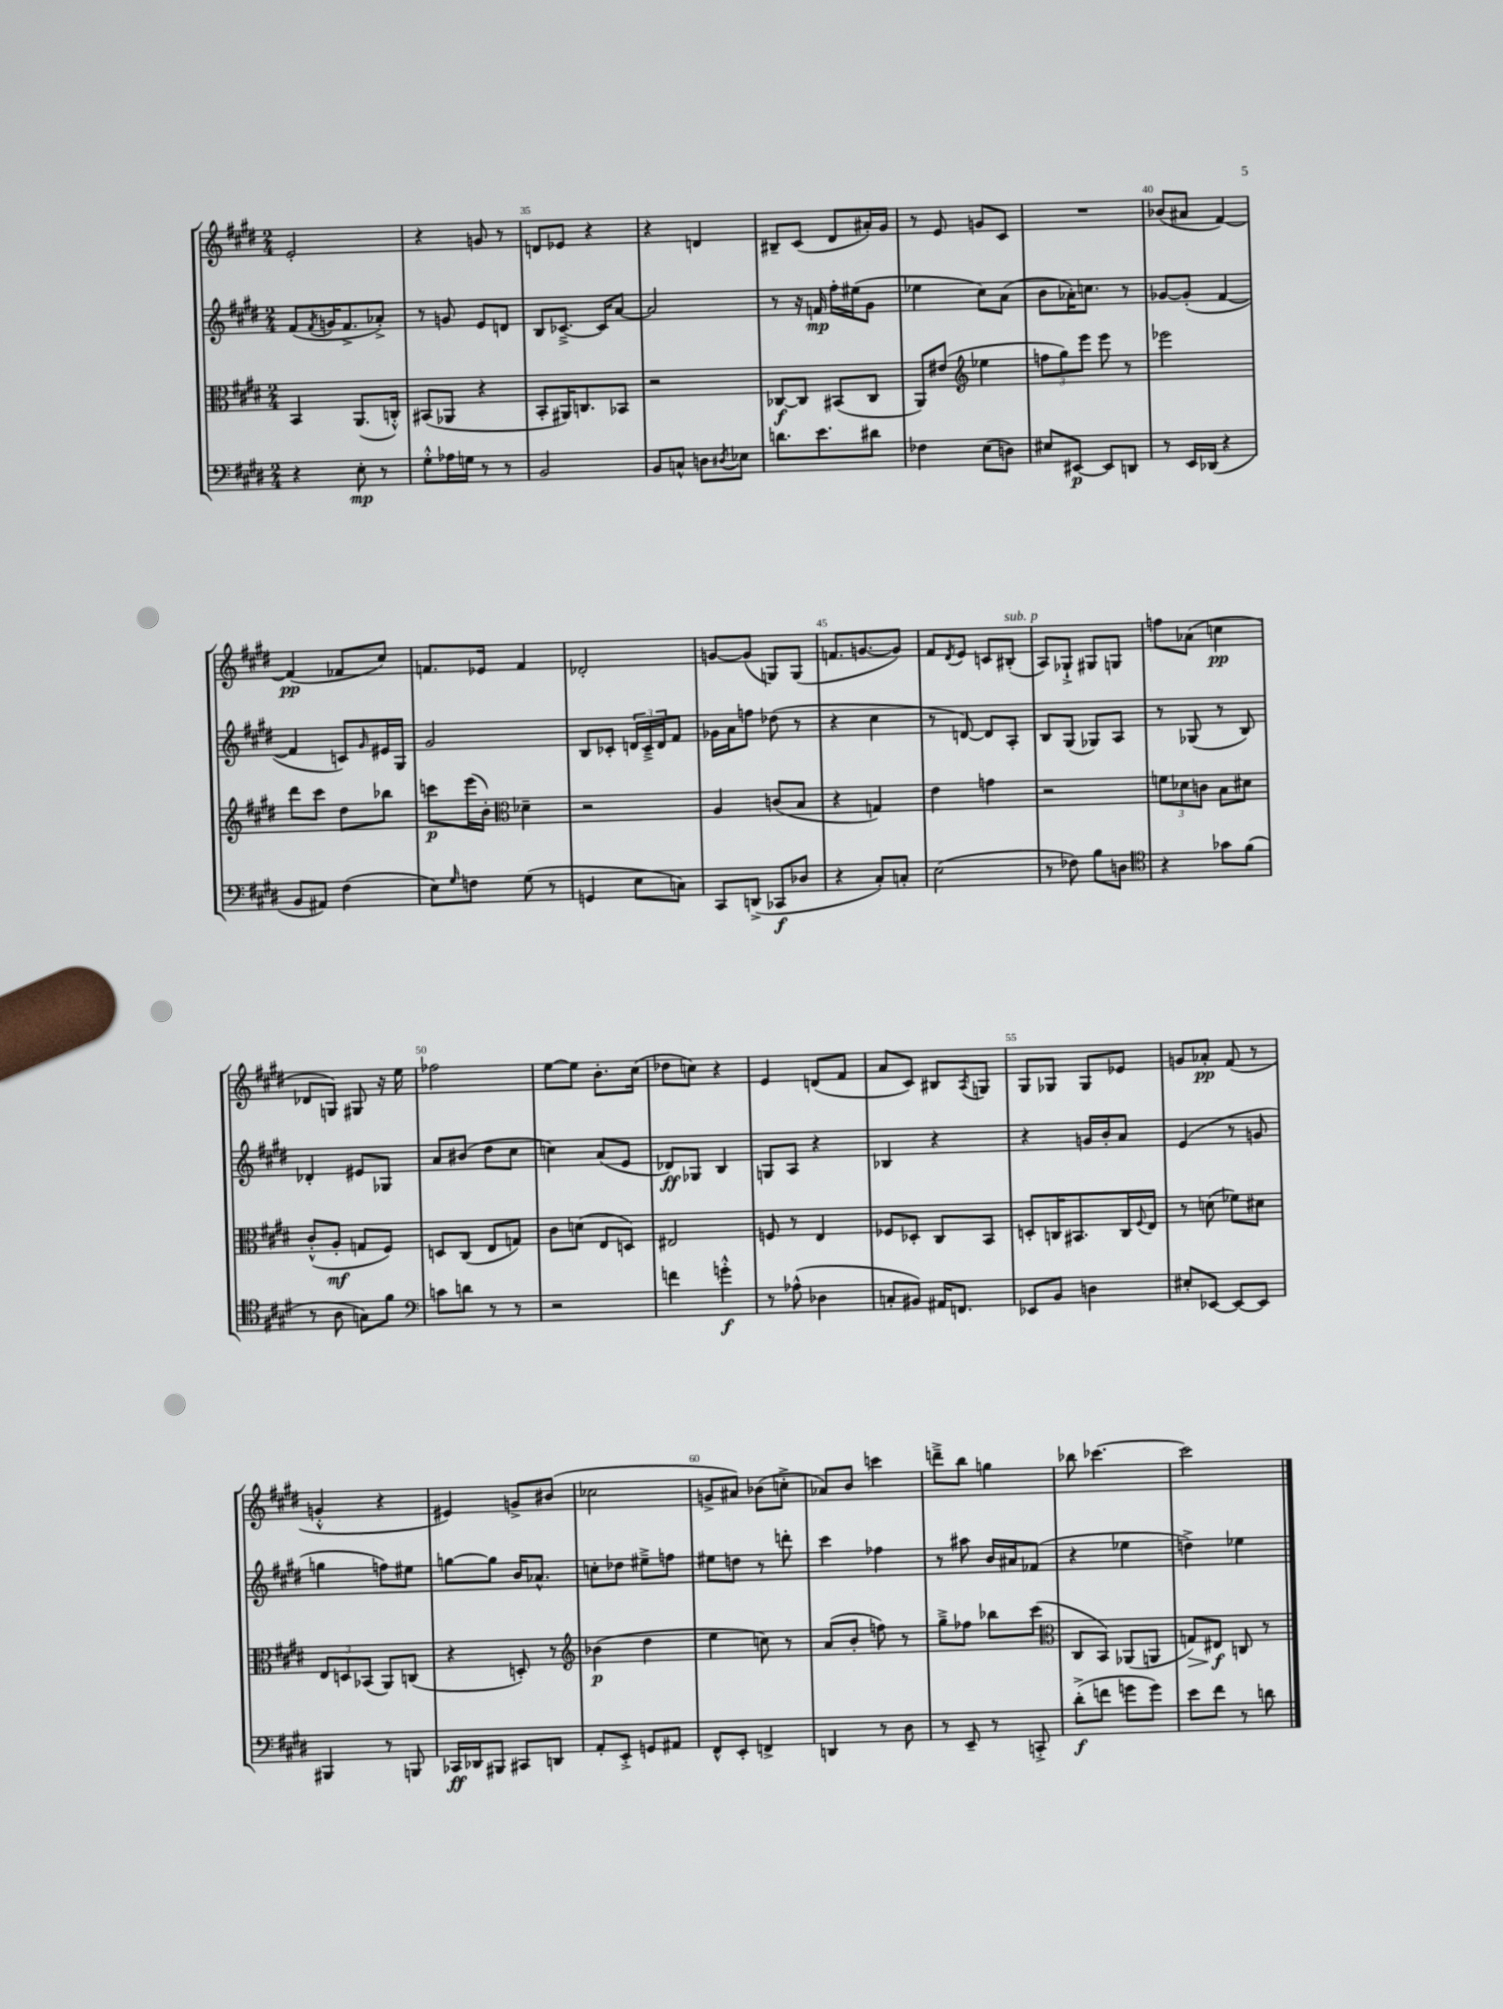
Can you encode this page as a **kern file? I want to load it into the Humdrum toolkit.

**kern	**kern	**kern	**kern
*staff4	*staff3	*staff2	*staff1
*clefF4	*clefC3	*clefG2	*clefG2
*k[f#c#g#d#]	*k[f#c#g#d#]	*k[f#c#g#d#]	*k[f#c#g#d#]
*M2/4	*M2/4	*M2/4	*M2/4
4r	4BB	(8f#	2e'
.	.	8qf#	.
.	.	16g	.
.	.	8.f#^	.
8E'	(8.AA	.	.
8r	.	8a-'^)	.
.	16C'^^)	.	.
=	=	=	=
8G#'^^	(8BB#	8r	4r
16A-	8AA-	8g	.
16G	.	.	.
8r	4r	8e	8g
8r	.	8d	8r
=	=	=	=
2BB	8BB'	8B	8d
.	16AA#)	[8.c-~^	8e-
.	8.C	.	.
.	.	.	4r
.	.	16c-]	.
.	8BB-	[8a	.
=	=	=	=
8BB	2r	2a]	4r
8C^^	.	.	.
8D	.	.	4d
8qD#	.	.	.
8E-	.	.	.
=	=	=	=
8.d	[8C-	8r	8B#~
.	8C-]	16r	(8c#
8.e	.	16f	.
.	(8BB#	16ff#'	8d#
.	.	(16ee#	.
8d#	8C-	8g#	16a#')
.	.	.	16g#
=	=	=	=
4F-	8AA)	4ee-	8r
.	(8e#	.	8e
*	*clefG2	*	*
(8E	4ee-	8cc#)	8g
8D)	.	(8a	8c#
=	=	=	=
8E#	12ff	8b	2r
.	12gg#)	.	.
[8EE#	.	16a-')	.
.	12eee	.	.
.	.	8.cc	.
8EE#]	8eee	.	.
8DD	8r	8r	.
=	=	=	=
8r	2eee-	[8g-	(8b-
16EE	.	(8g-']	8a#
(16DD-	.	.	.
4r	.	[4f#	[4f#)
=	=	=	=
8BB	8ddd#	4f#]	(4f#]
8AA#)	8ccc#	.	.
(4F#	8dd#	8c)	8f-
.	.	16qqg#	.
.	8bb-	16e#	8cc#)
.	.	16G#	.
=	=	=	=
8E)	8ccc	2g#	8.f
16qqG#	.	.	.
8F	(16eee	.	.
.	16b')	.	16e-
*	*clefC3	*	*
(8G#	4d-~	.	4f
8r	.	.	.
=	=	=	=
4GG	2r	8B	2d-'
.	.	8c-'	.
8E	.	24d	.
.	.	24c-~^	.
.	.	24d	.
8C)	.	8f#	.
=	=	=	=
8CC#	4A	16g-	[8g
.	.	16a	.
(8DD^	.	8ff	(8g]
8CC-	(8c	(8dd-	8G)
8D-	8B	8r	(8G
=	=	=	=
4r	4r	4r	8.f
.	.	.	[8.g
8C#')	4G)	4cc#	.
8C'	.	.	8g])
=	=	=	=
(2E	4e	8r	8f#
.	.	.	8qd#
.	.	[8d)	8e
.	4g	8d]	8c
.	.	8A'	(8B#'
=	=	=	=
8r	2r	8B	8A)
8F-)	.	(8G#	8G-`^
8B	.	8G-)	8G#
8D	.	8A	8G
=	=	=	=
*clefC4	*	*	*
4r	12f	8r	8ff
.	12d-	.	.
.	.	(8G-	(8a-
.	12c	.	.
8g-	8B	8r	4cc
(8f#	8d#	8B)	.
=	=	=	=
8r	(8c#'^^	4d-'	8d-
8A	8A'	.	8G)
8G)	8G	8e#	8G#
8f#	8F#)	8G-	16r
.	.	.	16ee
=	=	=	=
*clefF4	*	*	*
8c	8D	8a	2ff-
8d	(8C#	(8b#	.
8r	8E	8dd#	.
8r	8G)	8cc#	.
=	=	=	=
2r	8c#	4cc)	[8ee
.	(8d	.	8ee]
.	8E	(8a	8.b'
.	8D)	8e	.
.	.	.	(16cc#
=	=	=	=
4f	2E#	8d-)	8dd-
.	.	8G-	8cc)
4g'^^	.	4B	4r
=	=	=	=
8r	8F	8G	4e
(8A-^^	8r	8A	.
4D-	4E	4r	(8d
.	.	.	8f#
=	=	=	=
8C'	8F-	4B-	8a
8BB#)	8D-'	.	8c#)
16AA#	8C#	4r	8B#
8.FF	.	.	.
.	.	.	8qA
.	8BB	.	8G
=	=	=	=
8EE-	8D'	4r	8G#
8BB	16C	.	8G-
.	8.BB#	.	.
4D	.	16g	8G-
.	.	16b'	.
.	16C	8a	8e-
.	8qqF#	.	.
.	16E	.	.
=	=	=	=
8E#'	8r	(4e	8g
[8EE-	(8d	.	8a-'
8EE-_	8f-)	8r	(8f#
8EE-]	8d#	8g	8r
=	=	=	=
4BBB#	12E	4gg	4g'^^
.	12D	.	.
.	(12BB-	.	.
8r	8AA)	8ff)	4r
8BBB	(8C	8ee#	.
=	=	=	=
16CC-	4r	[8gg	4e#)
16DD-	.	.	.
8BBB#	.	8gg]	.
8CC#	8D')	16b	8g^
.	.	8.a-^^	.
8DD	8r	.	(8b#
=	=	=	=
*	*clefG2	*	*
8AA'	(4b-	8cc'	2cc-
8EE'^	.	8dd-	.
8GG	4dd#	8ee#~^	.
8AA#	.	8ff	.
=	=	=	=
8FF#^^	4ee	8ee#	8g^
8EE'	.	8dd	8a#)
4FF^	8cc)	8r	(8b-
.	8r	8ddd'	8cc'^
=	=	=	=
4DD	(8a	4ccc#	8a-)
.	8b'	.	8b
8r	8ff)	4ff-	4ccc
8D#	8r	.	.
=	=	=	=
8r	8gg#~^	8r	8ddd~^
8EE~	8ff-	8aa#	8bb
8r	8bb-	16b	4gg
.	.	16a#	.
8CC'^	(8ccc#	(8f-	.
=	=	=	=
*	*clefC3	*	*
(8d#'^	8C#	4r	8bb-
8f	8BB)	.	[4.ccc-
8g	(8AA-	4ee-	.
8g)	8AA	.	.
=	=	=	=
8e	8G)	4dd^)	2ccc-]
8f#	8E#	.	.
8r	8C	4ee-	.
8d	8r	.	.
==	==	==	==
*-	*-	*-	*-
